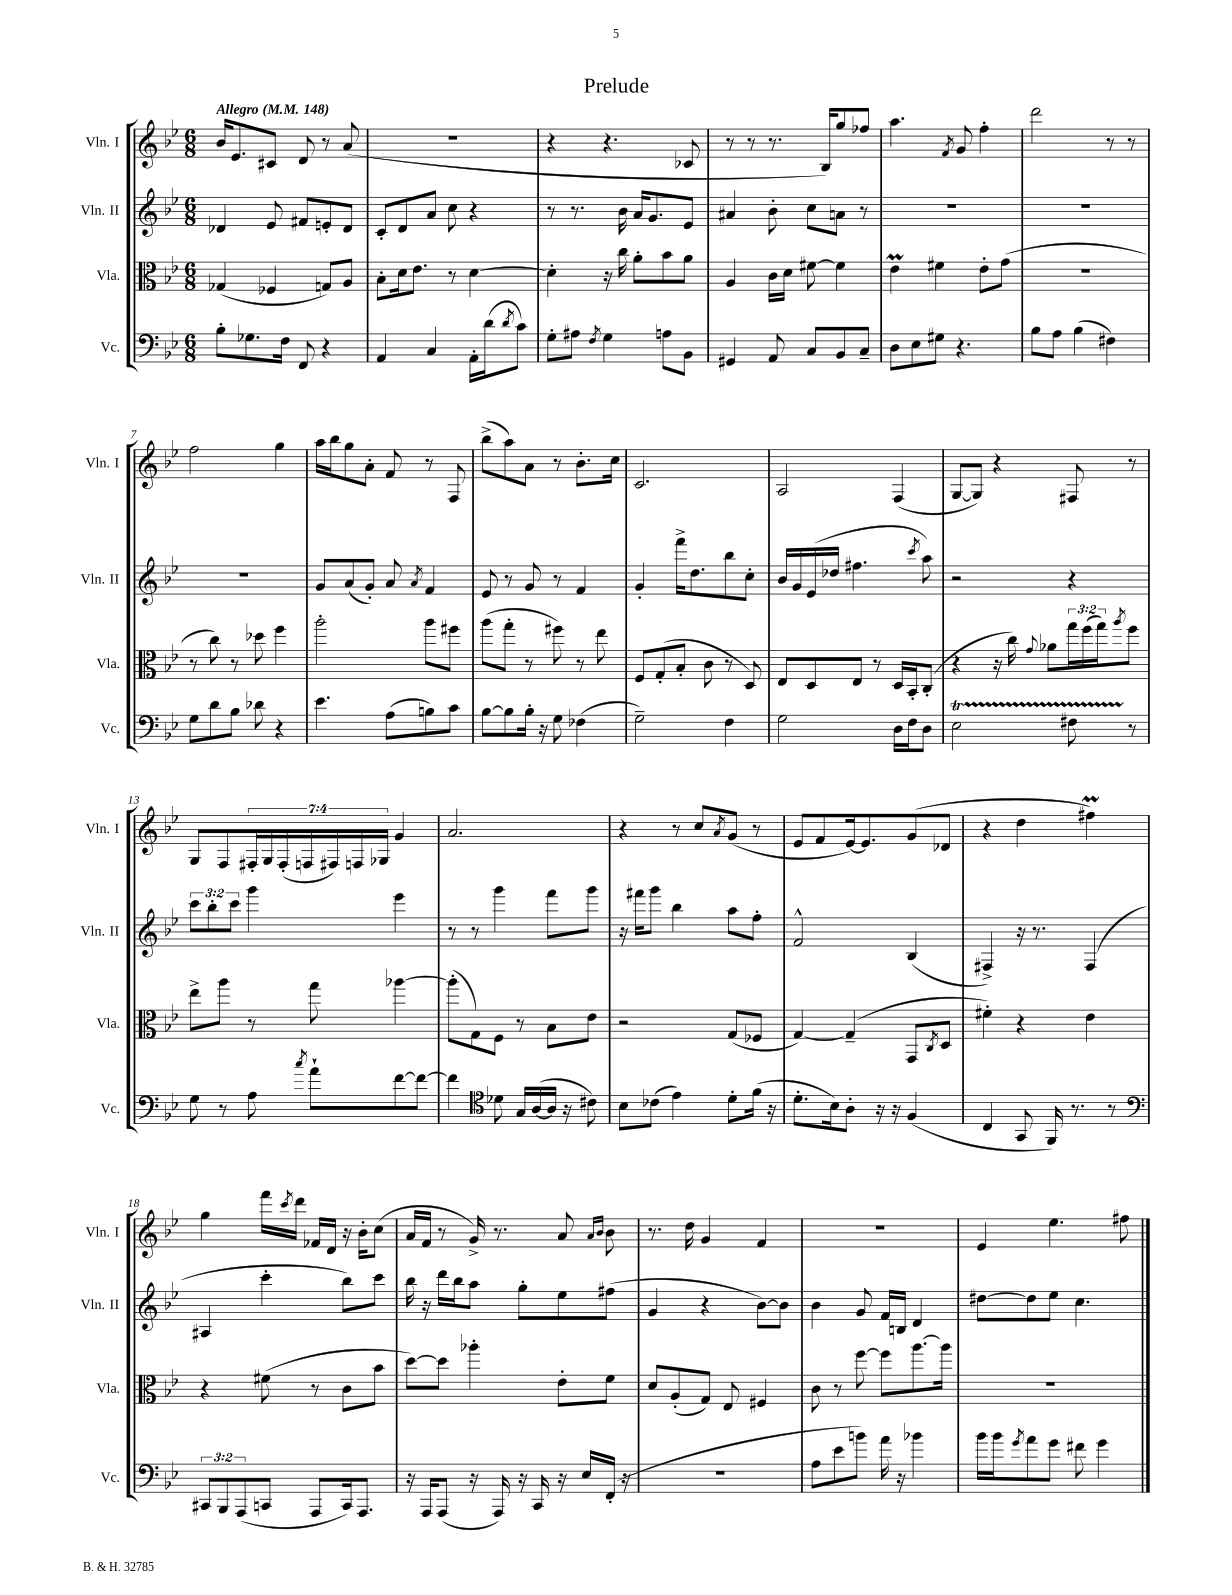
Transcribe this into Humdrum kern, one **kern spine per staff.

**kern	**kern	**kern	**kern
*part4	*part3	*part2	*part1
*staff4	*staff3	*staff2	*staff1
*I"Vc.	*I"Vla.	*I"Vln. II	*I"Vln. I
*I'Vc.	*I'Vla.	*I'Vln. II	*I'Vln. I
*clefF4	*clefC3	*clefG2	*clefG2
*k[b-e-]	*k[b-e-]	*k[b-e-]	*k[b-e-]
*M6/8	*M6/8	*M6/8	*M6/8
*MM148	*MM148	*MM148	*MM148
=1	=1	=1	=1
!	!	!	!LO:TX:a:B:t=Allegro
8B-'\L	(4G-X/	4d-X/	16b-/KL
.	.	.	8.e-/
8.G-X\	.	.	.
.	4F-X/	8e-/	8c#X/J
16F\Jk	.	.	.
8FF/	.	8f#X/L	8d/
4r	8Gn/L)	8en'/	8r
.	8A/J	8d-/J	(8a/
=2	=2	=2	=2
4AA/	8B-'\L	8c'/L	2.r
.	16d\k	8d/	.
.	8.e-\J	.	.
4C/	.	8a/J	.
.	8r	8cc\	.
16AA'\LL	[4d\	4r	.
(16d\J	.	.	.
8qd/	.	.	.
8c\J)	.	.	.
=3	=3	=3	=3
8G'\L	4d'\]	8r	4r
8A#X\J	.	8.r	.
8qF/	.	.	.
4G\	16r	.	4.r
.	16cc\	16b-\	.
.	8a'\L	16a/KL	.
.	.	8.g/	.
8An\L	8b-\	.	.
8BB-\J	8a\J	8e-/J	8c-X/
=4	=4	=4	=4
4GG#X/	4A/	4a#X/	8r
.	.	.	8r
8AA/	16c\LL	8b-'\	8.r
.	16d\JJ	.	.
8C/L	[8f#X\	8cc\L	.
.	.	.	16B-/KL)
8BB-/	4f#\]	8an\J	8gg/
8C~/J	.	8r	8ff-X/J
=5	=5	=5	=5
8D\L	4e-M\	2.r	4.aa\
8E-\	.	.	.
8G#X\J	4f#X\	.	.
.	.	.	8qf/
4.r	.	.	8g/
.	8e-'\L	.	4ff'\
.	(8g\J	.	.
=6	=6	=6	=6
8B-\L	2.r	2.r	2ddd\
8A\J	.	.	.
(4B-\	.	.	.
4F#X\)	.	.	8r
.	.	.	8r
!!LO:LB:g=z
=7	=7	=7	=7
8G\L	8r	2.r	2ff\
8d\	8cc\)	.	.
8B-\J	8r	.	.
8d-X\	8dd-X\	.	.
4r	4ff\	.	4gg\
=8	=8	=8	=8
4.e-\	2aa'\	8g/L	16aa\LL
.	.	.	16bb-\J
.	.	(8a/	8gg\
.	.	8g'/J)	8a'\J
(8A\L	.	8a/	8f/
.	.	8qa/	.
8Bn\)	8aa\L	4f/	8r
8c\J	8ff#X\J	.	8F/
=9	=9	=9	=9
[8B-\L	(8aa\L	8e-/	(8bb-^\L
8B-\]	8gg'\J	8r	8aa\)
16B-'\Jk	8r	8g/	8a\J
16r	.	.	.
8G\	8ff#X\)	8r	8r
(4F-X\	8r	4f/	8.b-'\L
.	8ee-\	.	.
.	.	.	16cc\Jk
=10	=10	=10	=10
2G~\)	8F/L	4g'/	2.c/
.	(8G'/	.	.
.	8B-'/J	16fff^\KL	.
.	.	8.dd\	.
.	8c\	.	.
4F\	8r	8bb-\	.
.	8D/)	8cc'\J	.
=11	=11	=11	=11
2G\	8E-/L	16b-/LL	2A/
.	.	16g/	.
.	8D/	(16e-/	.
.	.	16dd-X/JJ	.
.	8E-/J	4.ff#X\	.
.	8r	.	.
16D\LL	16D/LL	.	(4F/
16F\J	16BB-'/J	.	.
.	.	8qccc/	.
8D\J	(8C'/J	8aa\)	.
=12	=12	=12	=12
2E-T\	4r	2r	[8G/L
.	.	.	8G/J])
.	16r	.	4r
.	16cc\)	.	.
.	8qqg/	.	.
.	8a-X\L	.	.
8F#XTTT\	24gg\L	4r	8F#X/
.	(24ff\	.	.
.	24gg\J)	.	.
.	8qaa/	.	.
8r	8ff\J	.	8r
!!LO:LB:g=z
=13	=13	=13	=13
8G\	8ee-^\L	12ccc\L	8G/L
.	.	12bb-'\	.
8r	8aa\J	.	8F/
.	.	12ccc\J	.
8A\	8r	4ggg\	28F#X'/L
.	.	.	28G/
.	.	.	(28F#'/
.	.	.	28Fn/
8qcc/	.	.	.
8a`\L	8gg\	.	.
.	.	.	28F#X/)
.	.	.	28Fn/
.	.	.	28G-X/JJ
[8f\	[4aa-X\	4eee-\	4g/
8f\J_	.	.	.
=14	=14	=14	=14
4f\]	(8aa-'\L]	8r	2.a/
.	8G\)	8r	.
*clefC4	*	*	*
8d-X\	8F\J	4ggg\	.
16G/LL	8r	.	.
([16A/	.	.	.
16A/JJ]	8B-\L	8fff\L	.
16r	.	.	.
8c#X\)	8e-\J	8ggg\J	.
=15	=15	=15	=15
8B-\L	2r	16r	4r
.	.	16fff#X\KL	.
(8c-X\J	.	8ggg\J	.
4e-\)	.	4bb-\	8r
.	.	.	8cc/L
.	.	.	8qa/
8d'\L	(8G/L	8aa\L	(8g/J
(16f\Jk	8F-X/J	8ff'\J	8r
16r	.	.	.
=16	=16	=16	=16
8.d'\L	[4G/)	2f^^/	8e-/L
.	.	.	8f/
16B-\k)	.	.	.
8A'\J	(4G~/]	.	[16e-/k)
.	.	.	8.e-/]
16r	.	.	.
16r	.	.	.
(4F/	8GG/L	(4B-/	(8g/
.	8qC/	.	.
.	8D/J	.	8d-X/J
=17	=17	=17	=17
4C/	4f#X'\)	4F#X^/)	4r
8GG/	4r	16r	4dd\
.	.	8.r	.
16FF/)	.	.	.
8.r	.	.	.
.	4e-\	(4F#/	4ff#Xm\)
8r	.	.	.
!!LO:LB:g=z
=18	=18	=18	=18
*clefF4	*	*	*
12CC#X/L	4r	4A#X/	4gg\
12BBB-/	.	.	.
(12AAA/	.	.	.
8CCn/J	(8f#X\	4ccc'\	16fff\LL
.	.	.	8qccc/
.	.	.	16ddd\JJ
8AAA/L	8r	.	16f-X/LL
.	.	.	16d/JJ
16CC/k)	8c\L	8bb-\L)	16r
8.AAA/J	.	.	16b-'\KL
.	8b-\J	8ccc\J	(8cc\J
=19	=19	=19	=19
16r	[8dd\L)	16bb-\	16a/LL
16AAA/KL	.	16r	16f/JJ
(8AAA/J	8dd\J]	16ddd\LL	8r
.	.	16bb-\J	.
16r	4aa-X'\	8aa\J	16g^/)
16AAA/)	.	.	8.r
16r	.	8gg'\L	.
16CC/	.	.	.
16r	8e-'\L	8ee-\	8a/
16E-/LL	.	.	.
.	.	.	16qqa/LL
.	.	.	16qqb-/JJ
(16FF'/JJ	8f\J	(8ff#X\J	8b-\
16r	.	.	.
=20	=20	=20	=20
2.r	8d/L	4g/	8.r
.	(8A'/	.	.
.	.	.	16dd\
.	8G/J)	4r	4g/
.	8E-/	.	.
.	4F#X/	[8b-\L)	4f/
.	.	8b-\J]	.
=21	=21	=21	=21
8A\L	8c\	4b-\	2.r
8e-\	8r	.	.
8bn\J)	[8ff\	8g/	.
16a\	8ff\L]	16f/LL	.
16r	.	16Bn/JJ	.
4b-X\	[8.aa\	4d/	.
.	16aa\Jk]	.	.
=22	=22	=22	=22
16b-\LL	2.r	[8dd#X\L	4e-/
16b-\J	.	.	.
8qg/	.	.	.
8a\	.	8dd#\]	.
8g\J	.	8ee-\J	4.ee-\
8f#X\	.	4.cc\	.
4g\	.	.	.
.	.	.	8ff#X\
==	==	==	==
*-	*-	*-	*-
